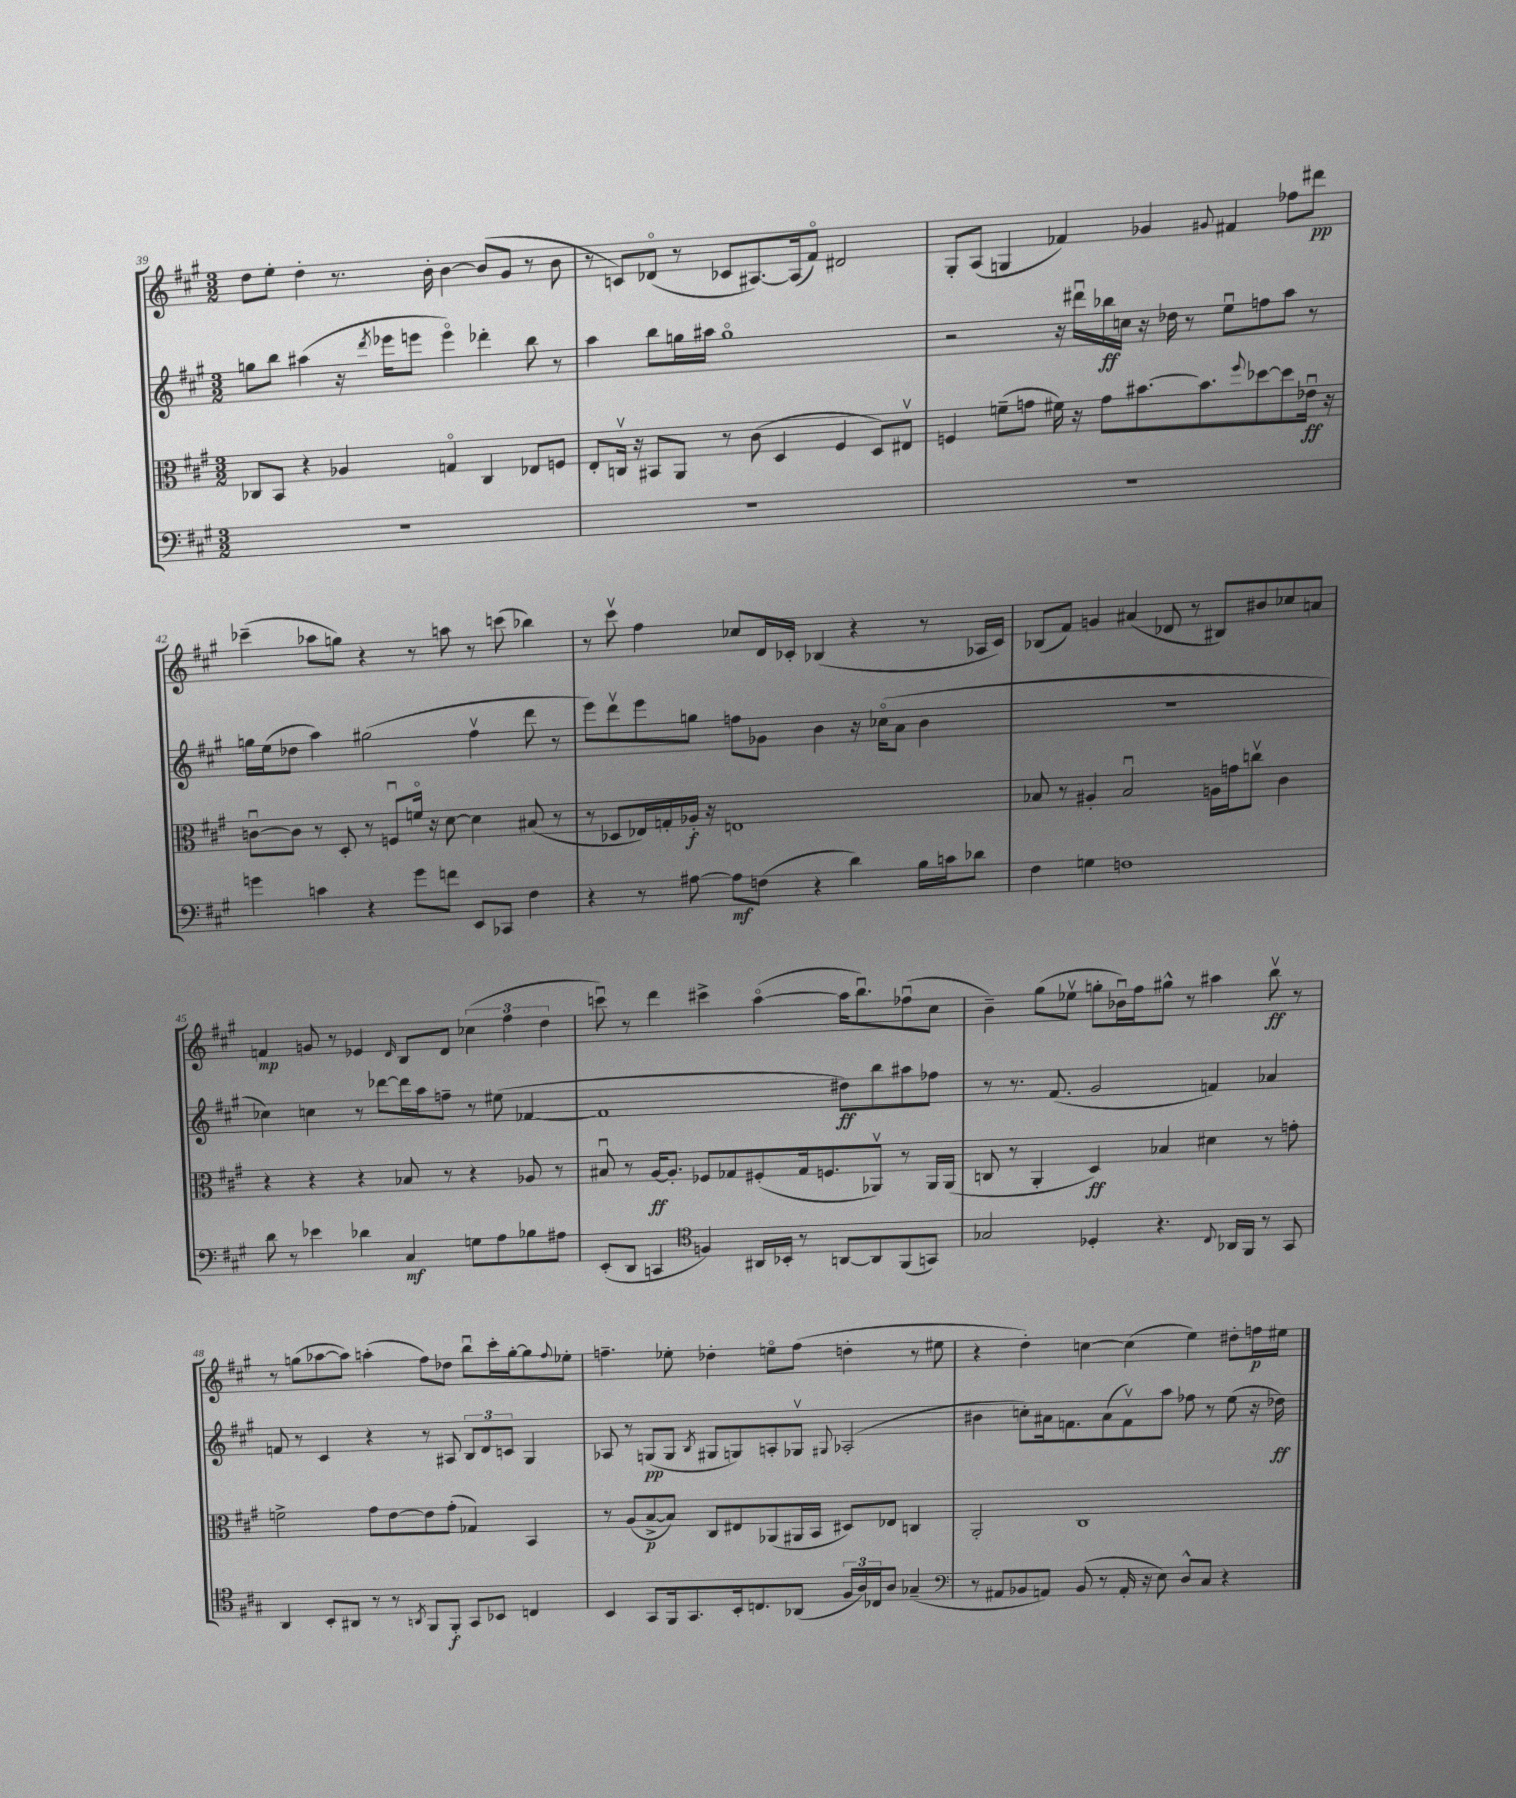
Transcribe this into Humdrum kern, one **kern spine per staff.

**kern	**dynam	**kern	**dynam	**kern	**dynam	**kern	**dynam
*part4	*part4	*part3	*part3	*part2	*part2	*part1	*part1
*staff4	*staff4	*staff3	*staff3	*staff2	*staff2	*staff1	*staff1
*clefF4	*	*clefC3	*	*clefG2	*	*clefG2	*
*k[f#c#g#]	*	*k[f#c#g#]	*	*k[f#c#g#]	*	*k[f#c#g#]	*
*M3/2	*	*M3/2	*	*M3/2	*	*M3/2	*
=39	=39	=39	=39	=39	=39	=39	=39
1.r	.	8C-X/L	.	8ggn\L	.	8dd\L	.
.	.	8BB/J	.	8bb\J	.	8ee'\J	.
.	.	4r	.	(4aa#X\	.	4dd'\	.
.	.	4A-X/	.	16r	.	8.r	.
.	.	.	.	8qddd/	.	.	.
.	.	.	.	16eee-X\KL	.	.	.
.	.	.	.	8eeen\J	.	.	.
.	.	.	.	.	.	16b'\	.
.	.	4Gn/	.	4eee\)	.	[4b\	.
.	.	4C-/	.	4ddd-X'\	.	(8b/L]	.
.	.	.	.	.	.	8g#/J	.
.	.	8E-X/L	.	8bb\	.	8r	.
.	.	8Fn/J	.	8r	.	8b\	.
=40	=40	=40	=40	=40	=40	=40	=40
1.r	.	8E'/L	.	4aa\	.	8r	.
.	.	16Cnv/Jk	.	.	.	8cn/L)	.
.	.	16r	.	.	.	.	.
.	.	8BB#X/L	.	8bb\L	.	(8d-X/J	.
.	.	8AA/J	.	16ggn\L	.	8r	.
.	.	.	.	16aa#X\JJ	.	.	.
.	.	8r	.	1gg	.	8c-X/L	.
.	.	(8c#\	.	.	.	[8.A#X/)	.
.	.	4D/	.	.	.	.	.
.	.	.	.	.	.	(16A#/k]	.
.	.	.	.	.	.	8f#/J)	.
.	.	4F#/	.	.	.	2d#X/	.
.	.	8D/L)	.	.	.	.	.
.	.	8E#Xv/J	.	.	.	.	.
=41	=41	=41	=41	=41	=41	=41	=41
1.r	.	4Fn/	.	2r	.	8G#'/L	.
.	.	.	.	.	.	(8A/J	.
.	.	(8fn~\L	.	.	.	4Gn/	.
.	.	8gn\J	.	.	.	.	.
.	.	16f#X\)	.	16r	.	4f-X/)	.
.	.	16r	.	16ddd#Xu\LL	.	.	.
.	.	8g\L	.	16bb-X\	ff	.	.
.	.	.	.	16ccn\JJ	.	.	.
.	.	[8.b#X\	.	16r	.	4g-X/	.
.	.	.	.	16dd-X\	.	.	.
.	.	.	.	8r	.	.	.
.	.	8.b#\]	.	.	.	.	.
.	.	.	.	.	.	8qqg#X/	.
.	.	.	.	8eeu\L	.	4f#X/	.
.	.	8qqff#/	.	.	.	.	.
.	.	[8dd-X\	.	8ffn\	.	.	.
.	.	8dd-\]	.	8aa\J	.	8ff-X\L	.
.	.	16e-Xu\Jk	ff	8r	.	8ddd#X\J	pp
.	.	16r	.	.	.	.	.
!!LO:LB:g=z
=42	=42	=42	=42	=42	=42	=42	=42
4gn\	.	[8cnu\L	.	16ggn\LL	.	(4ccc-X~\	.
.	.	.	.	(16ee\J	.	.	.
.	.	8c\J]	.	8dd-X\J	.	.	.
4cn\	.	8r	.	4aa\)	.	8aa-X\L	.
.	.	8D'/	.	.	.	8ggn\J)	.
4r	.	8r	.	(2gg#X\	.	4r	.
.	.	8Fnu/L	.	.	.	.	.
8g\L	.	16fn/Jk	.	.	.	8r	.
.	.	16r	.	.	.	.	.
8fn\J	.	[8d\	.	.	.	8aan\	.
8EE/L	.	4d\]	.	4ff#v\	.	8r	.
8CC-X/J	.	.	.	.	.	(8cccn\	.
4F#\	.	(8B#X/	.	8ddd\	.	4bb-X\)	.
.	.	8r	.	8r	.	.	.
=43	=43	=43	=43	=43	=43	=43	=43
4r	.	8r	.	8eee\L)	.	8r	.
.	.	8D-X/L	.	8dddv\	.	8ccc#v\	.
8r	.	16E-X/L)	.	8eee\	.	4ff#\	.
.	.	16Gn'/	.	.	.	.	.
[8A#X\	.	16A-X'/JJ	f	8ggn\J	.	.	.
.	.	16r	.	.	.	.	.
8A#\L]	mf	1En	.	8ffn\L	.	8cc-X/L	.
(8Fn\J	.	.	.	8g-X\J	.	16d/L	.
.	.	.	.	.	.	16c-X'/JJ	.
4r	.	.	.	4b\	.	(4B-X/	.
4d\)	.	.	.	16r	.	4r	.
.	.	.	.	(16cc-X\KL	.	.	.
.	.	.	.	8a\J	.	.	.
16B\LL	.	.	.	4b\	.	8r	.
16cn\J	.	.	.	.	.	.	.
8d-X\J	.	.	.	.	.	16A-X/LL	.
.	.	.	.	.	.	16c-/JJ)	.
=44	=44	=44	=44	=44	=44	=44	=44
4F#\	.	8B-X/	.	1.r	.	(8B-X/L	.
.	.	8r	.	.	.	8f#/J)	.
4Gn\	.	4A#X'/	.	.	.	4gn/	.
1Fn	.	2B-u/	.	.	.	(4a#X/	.
.	.	.	.	.	.	8d-X/	.
.	.	.	.	.	.	8r	.
.	.	16An\LL	.	.	.	8B#X/L)	.
.	.	16gn\J	.	.	.	.	.
.	.	8ccnv\J	.	.	.	8b#X/	.
.	.	4c#\	.	.	.	8cc-X/	.
.	.	.	.	.	.	8an/J	.
!!LO:LB:g=z
=45	=45	=45	=45	=45	=45	=45	=45
8d\	.	4r	.	4cc-X\)	.	4fn/	mp
8r	.	.	.	.	.	.	.
4e-X\	.	4r	.	4ccn\	.	8gn/	.
.	.	.	.	.	.	8r	.
4d-X\	.	4r	.	8r	.	4e-X/	.
.	.	.	.	[8ddd-X\L	.	.	.
.	.	.	.	.	.	16qqd/	.
4C#/	mf	8B-X/	.	16ddd-\L]	.	8B/L	.
.	.	.	.	16aa\J	.	.	.
.	.	8r	.	8ffn~\J	.	8d/J	.
8Gn\L	.	4r	.	8r	.	(6cc-X\	.
8A\	.	.	.	(8ee#X\	.	.	.
.	.	.	.	.	.	6ff#\	.
8B-X\	.	8A-X/	.	[4f-X/	.	.	.
.	.	.	.	.	.	6dd\	.
8A#X\J	.	8r	.	.	.	.	.
=46	=46	=46	=46	=46	=46	=46	=46
(8EE'/L	.	8B#Xu/	.	1f-]	.	8cccnu\)	.
8DD/J	.	8r	.	.	.	8r	.
4CCn/	.	[16A/KL	ff	.	.	4ddd\	.
.	.	8.A'/J]	.	.	.	.	.
*clefC4	*	*	*	*	*	*	*
4Fn/)	.	8F-X/L	.	.	.	4ccc#X^\	.
.	.	8G-X/	.	.	.	.	.
16AA#X/LL	.	(8F#X'/	.	.	.	([4aa\	.
16BB-X'/JJ	.	.	.	.	.	.	.
8r	.	16G-/k	.	.	.	.	.
.	.	8.Fn/	.	.	.	.	.
[8AAn/L	.	.	.	8dd#X\L)	ff	16aa\KL]	.
.	.	.	.	.	.	8.bbu\)	.
8AA/]	.	8AA-Xv/J)	.	8bb\	.	.	.
(8FF#/	.	8r	.	8aa#X\	.	(8ff-Xu\	.
8GGn/J)	.	16AA-/LL	.	8ff-X\J	.	8cc#\J	.
.	.	(16AA-/JJ	.	.	.	.	.
=47	=47	=47	=47	=47	=47	=47	=47
2G-X/	.	8Cn/	.	8r	.	4b~\)	.
.	.	8r	.	8.r	.	.	.
.	.	4AA'/	.	.	.	(8gg#\L	.
.	.	.	.	(8.f#/	.	.	.
.	.	.	.	.	.	8ee-Xv\J	.
4D-X'/	.	4D/)	ff	2g#/	.	8ggn'\L	.
.	.	.	.	.	.	16b-Xu\L)	.
.	.	.	.	.	.	16ff#\J	.
4.r	.	4B-X/	.	.	.	8gg#X^^\J	.
.	.	.	.	.	.	8r	.
.	.	4d#X\	.	4fn/)	.	4aa#X\	.
8qqC#/	.	.	.	.	.	.	.
16AA-X/LL	.	.	.	.	.	.	.
16FF#/JJ	.	.	.	.	.	.	.
8r	.	8r	.	4a-X/	.	8bbv\	ff
8GG#/	.	8gn'\	.	.	.	8r	.
!!LO:LB:g=z
=48	=48	=48	=48	=48	=48	=48	=48
4AA/	.	2fn^\	.	8fn/	.	8r	.
.	.	.	.	8r	.	(8ggn\L	.
8BB'/L	.	.	.	4c#/	.	[8aa-X\	.
8AA#X/J	.	.	.	.	.	8aa-\J])	.
8r	.	8g#\L	.	4r	.	(4aan'\	.
8r	.	[8e\	.	.	.	.	.
8qAAn/	.	.	.	.	.	.	.
8FF#/L	.	8e\]	.	8r	.	8ff#\L)	.
8FF#'/J	f	(8g#'\J	.	8A#X/	.	8dd-X\J	.
8GG#/L	.	4G-X/)	.	12B/L	.	8bbu\L	.
.	.	.	.	12d/	.	.	.
8BB-X/J	.	.	.	.	.	16ccc#'\L	.
.	.	.	.	12cn/J	.	.	.
.	.	.	.	.	.	[16gg'\J	.
4Cn/	.	4BB/	.	4G#/	.	8gg\]	.
.	.	.	.	.	.	8qqff#/	.
.	.	.	.	.	.	8ee-X'\J	.
=49	=49	=49	=49	=49	=49	=49	=49
4BB/	.	8r	.	8A-X/	.	4.ffn~\	.
.	.	(8A/L	.	8r	.	.	.
8GG#/L	.	[8B^/	p	(8Gn/L	pp	.	.
16FF#/k	.	8B/J])	.	8G/J	.	8ee-X'\	.
8.GG#/	.	.	.	.	.	.	.
.	.	.	.	8qB/	.	.	.
.	.	8C#/L	.	8G#X/L	.	4dd-X'\	.
16BB'/k	.	8E#X/	.	8Gn/)	.	.	.
8.Cn/	.	.	.	.	.	.	.
.	.	(8AA-X/	.	8An'/	.	8een\L	.
(8AA-X/J	.	16AA#X/L	.	8G-Xv/J	.	(8ff\J	.
.	.	16BB/JJ	.	.	.	.	.
.	.	.	.	8qqG#X/	.	.	.
24F#/LL	.	8D#X/L)	.	(2A-X'/	.	4ddn'\	.
24A/)	.	.	.	.	.	.	.
24C-X/J	.	.	.	.	.	.	.
8A/J	.	8E-X/J	.	.	.	.	.
(4G-X~/	.	4Cn/	.	.	.	8r	.
.	.	.	.	.	.	8ee#X\	.
=50	=50	=50	=50	=50	=50	=50	=50
*clefF4	*	*	*	*	*	*	*
8r	.	2AA'/	.	4b#X\	.	4r	.
8AA#X/L	.	.	.	.	.	.	.
8BB-X/	.	.	.	8ccn'\L)	.	4dd'\)	.
8AAn/J)	.	.	.	16a#X\k	.	.	.
.	.	.	.	8.fn\	.	.	.
(8BB-/	.	1C#	.	.	.	[4ccn\	.
8r	.	.	.	(8a#\	.	.	.
16AA'/	.	.	.	8fv\)	.	(4cc\]	.
16r	.	.	.	.	.	.	.
8E\)	.	.	.	8aa\J	.	.	.
8D^^/L	.	.	.	8ff-X\	.	4ee\)	.
8C#/J	.	.	.	8r	.	.	.
4r	.	.	.	(8ee\	.	8dd#X'\L	.
.	.	.	.	16r	.	16ffn\L	p
.	.	.	.	16dd-X\)	ff	16ee#X\JJ	.
==	==	==	==	==	==	==	==
*-	*-	*-	*-	*-	*-	*-	*-
